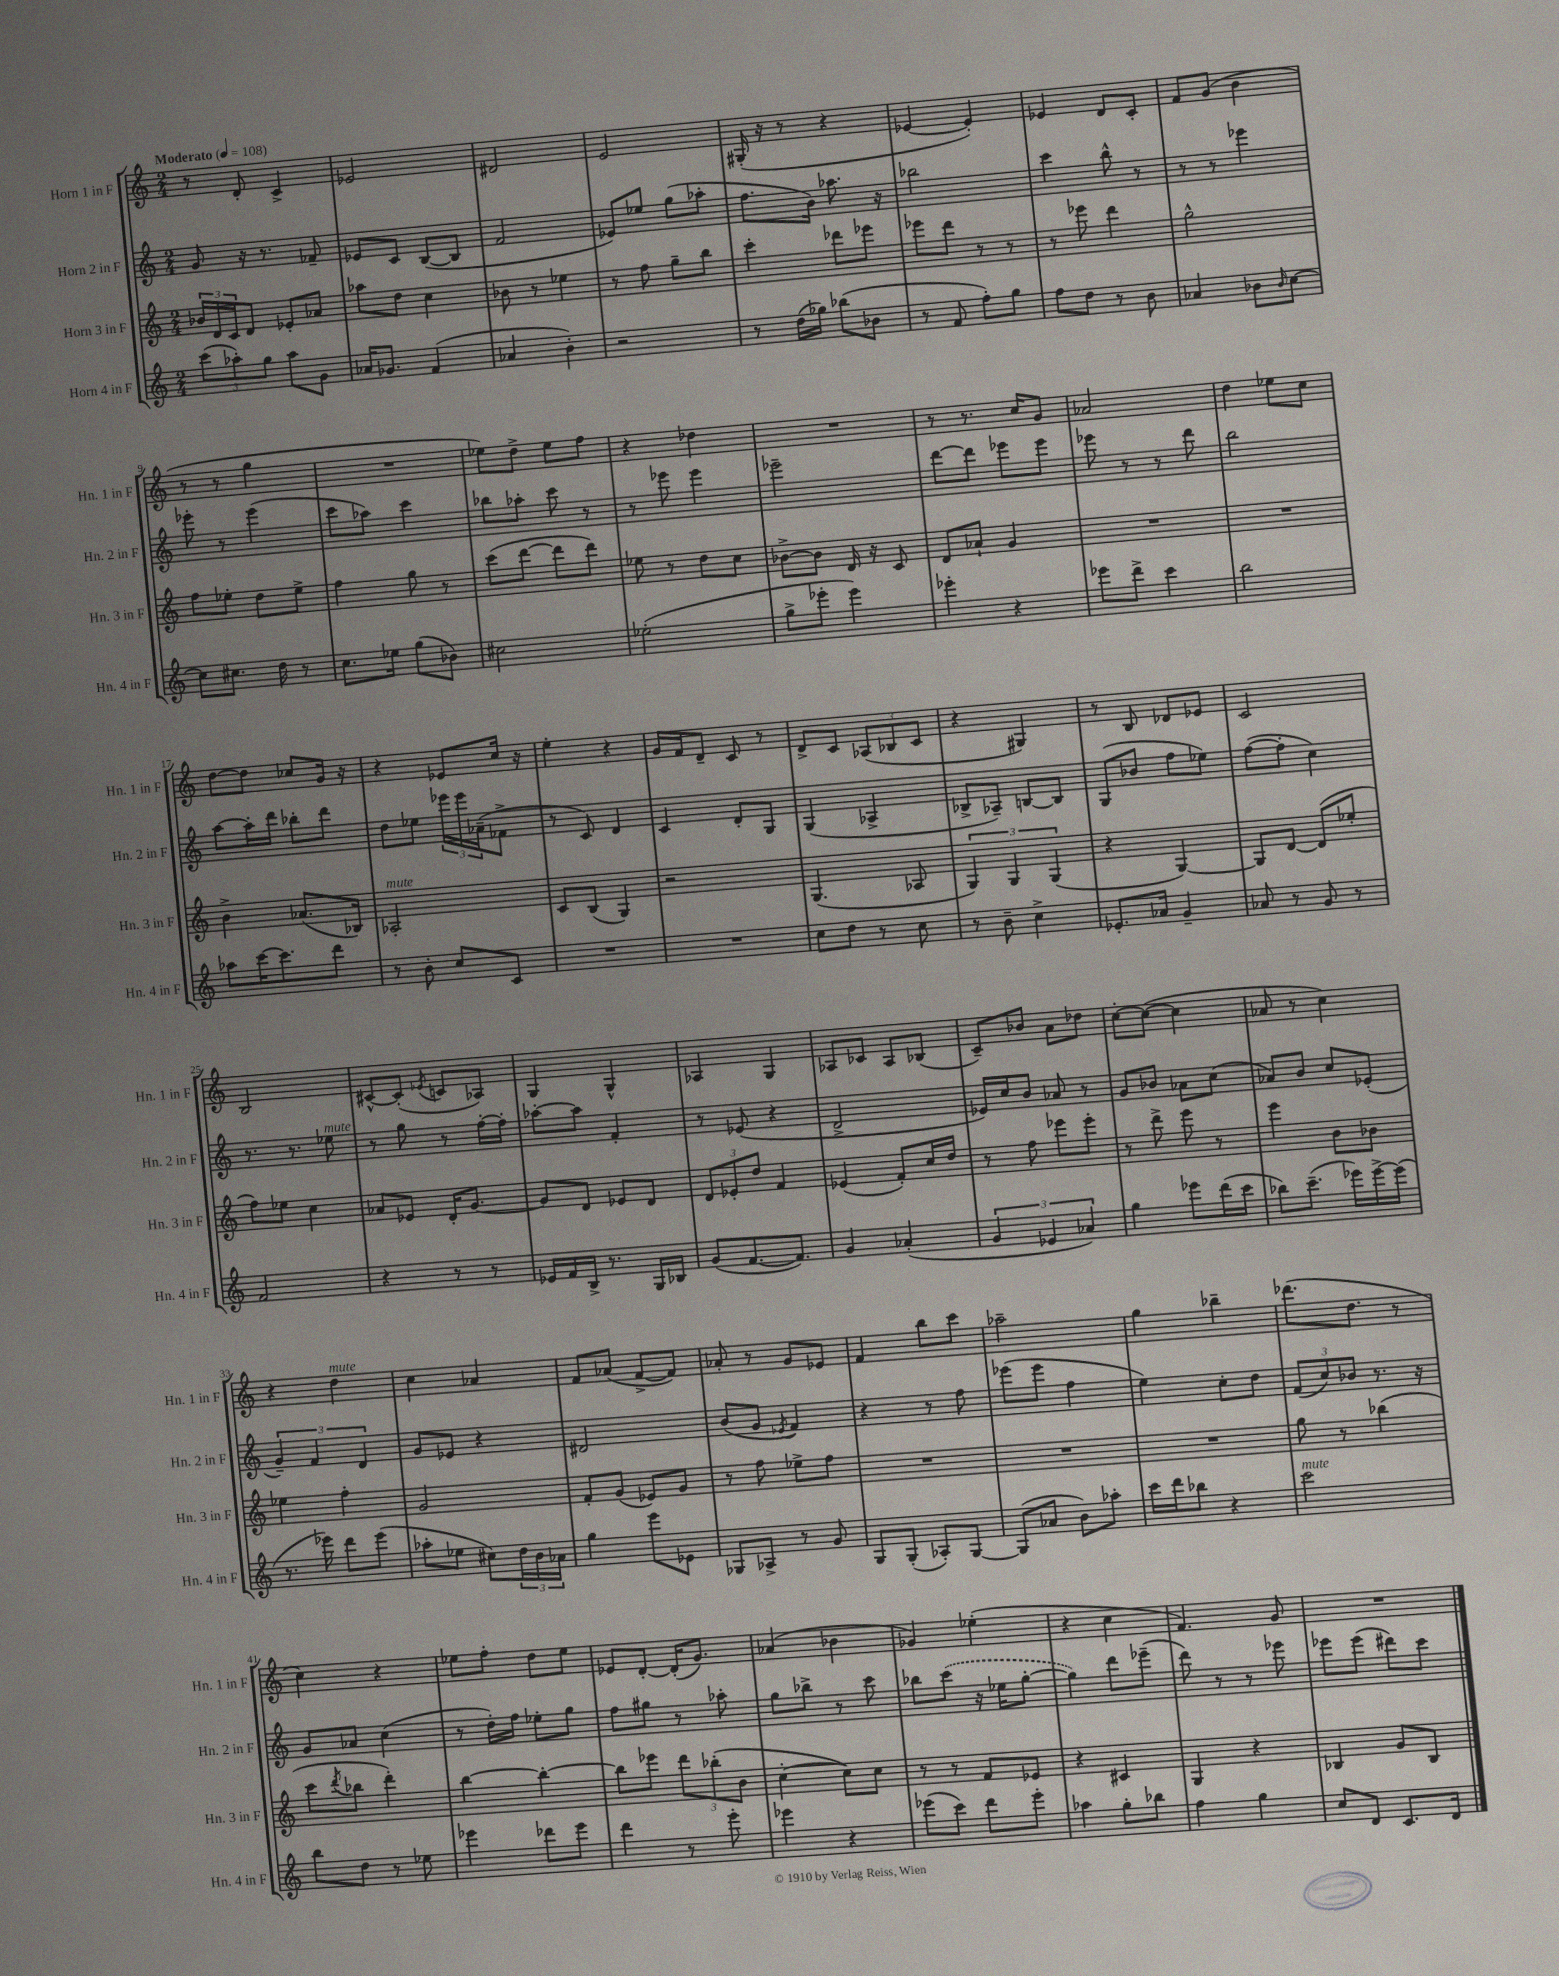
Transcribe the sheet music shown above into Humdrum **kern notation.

**kern	**kern	**kern	**kern
*staff4	*staff3	*staff2	*staff1
*clefG2	*clefG2	*clefG2	*clefG2
*k[]	*k[]	*k[]	*k[]
*M2/4	*M2/4	*M2/4	*M2/4
*MM108	*MM108	*MM108	*MM108
(12ccc	24b-	8g	8r
.	24d	.	.
12aa-')	24c	.	.
.	8d	16r	8d'
12gg	.	.	.
.	.	8.r	.
8aa-	8e-'	.	4c^
8g	8a-	8f-~	.
=	=	=	=
16a-	8aa-	8e-	2e-
8.g-	.	.	.
.	8dd	8c	.
(4f	4cc	([8B	.
.	.	8B]	.
=	=	=	=
4a-	8b-	2f	2d#
.	8r	.	.
4b')	4ee-	.	.
=	=	=	=
2r	8r	8e-)	2e
.	8ff	8ee-	.
.	8gg~	(8gg	.
.	8bb	8aa-'	.
=	=	=	=
8r	4ccc'	8.ff	(16G#'
.	.	.	16r
(16dd	.	.	8r
16gg-)	.	16b)	.
(8bb-	8ddd-	8.aa-	4r
8b-	8eee-	.	.
.	.	16r	.
=	=	=	=
8r	8eee-	2bb-	[4e-
8f	8ddd	.	.
8ff')	8r	.	4e-'])
8gg	8r	.	.
=	=	=	=
8ff	8r	4ccc	4e-
8dd	8eee-	.	.
8r	4ddd	8bb^^	8d
8b	.	8r	8c'
=	=	=	=
4a-	2gg^^	8r	8f
.	.	8r	(8g
8b-	.	4eee-	4b
16qqb-	.	.	.
[8cc	.	.	.
=	=	=	=
8cc]	8ff	8eee-'	8r
8.cc#	8ee-'	8r	8r
.	8dd	(4eee-	4gg
16dd	.	.	.
8r	8ee-^	.	.
=	=	=	=
8.cc	4ff	8ccc	2r
.	.	8aa-)	.
16ee-	.	.	.
(8gg	8gg	4ccc	.
8b-)	8r	.	.
=	=	=	=
2cc#	(8ccc	8bb-	8ee-)
.	[8ddd	8aa-'	8dd^
.	8ddd]	8ccc	8ee-
.	8ddd)	8r	8ff
=	=	=	=
(2ee-'	8ee-	8r	4r
.	8r	8eee-	.
.	8dd	4eee-	4dd-
.	8cc	.	.
=	=	=	=
8gg^	[8b-^	2eee-~	2r
8eee-'	8b-]	.	.
4eee-)	16d	.	.
.	16r	.	.
.	8c	.	.
=	=	=	=
4eee-'	8d	[8ddd	8r
.	8a-`	8ddd]	8.r
4r	4g	8eee-	.
.	.	.	16cc
.	.	8eee-	8g
=	=	=	=
8eee-	2r	8eee-	2a-
8ddd^	.	8r	.
4ccc	.	8r	.
.	.	8ddd	.
=	=	=	=
2bb	2r	2bb	4dd
.	.	.	8ee-
.	.	.	8cc
=	=	=	=
8aa-	4b^	[8aa	[8dd
[16ccc	.	16aa']	8dd]
8.ccc]	.	16ddd	.
.	(8.a-	8bb-'	8cc-
8ddd	.	8ddd	16g
.	16B-)	.	16r
=	=	=	=
8r	2A-'	8dd	4r
8b'	.	8ee-	.
8cc	.	24eee-	8e-
.	.	24eee-	.
.	.	(24a-~	.
8c	.	8f-^	16cc
.	.	.	16r
=	=	=	=
2r	8c	8r	4ee'
.	(8B	8c)	.
.	4G)	4d	4r
=	=	=	=
2r	2r	4c	16g
.	.	.	16f
.	.	.	8d~
.	.	8d'	8c
.	.	8G	8r
=	=	=	=
8cc	(4.G	(4G	8d^
8dd	.	.	8c
8r	.	4A-^	(12A-
.	.	.	12B-
8cc	8A-	.	.
.	.	.	12c
=	=	=	=
8r	6G)	8B-^	4r
8b~	.	8A-~)	.
.	6G	.	.
4cc^	.	[8B	4G#)
.	(6G	.	.
.	.	8B]	.
=	=	=	=
8.e-'	4r	(8G	8r
.	.	8b-	8B
16a-	.	.	.
4g~	[4G)	8ff	8d-
.	.	8ee-)	8e-
=	=	=	=
8a-	8G]	([8ff	2c
8r	[8d	8ff']	.
8g	(8d]	4cc)	.
8r	8ee-'	.	.
=	=	=	=
2f	8ff)	8.r	2B
.	8ee-	.	.
.	.	8.r	.
.	4cc	.	.
.	.	8ee-	.
=	=	=	=
4r	8a-	8r	[8c#^^
.	8e-	8gg	(8c#']
.	.	.	8qe-
8r	16d'	8r	8c
.	[8.g	.	.
8r	.	[16ff'	8A-)
.	.	16ff']	.
=	=	=	=
16e-	8g]	[8aa-'	4G
16f	.	.	.
16B^	8d	8aa-]	.
8.r	.	.	.
.	8e-	4f'	4G^^
16G	8d	.	.
16B-	.	.	.
=	=	=	=
(8g	12d	8r	4A-
.	12e-'	.	.
[8.f	.	(8e-	.
.	12dd	.	.
.	4f	4r	4G
8.f])	.	.	.
=	=	=	=
4g	(4e-	2d^	8A-
.	.	.	8c-
(4a-'	8f')	.	8A-
.	16cc	.	(8B-
.	16dd	.	.
=	=	=	=
6g	8r	16e-)	8c~)
.	.	16cc	.
.	8ff	8b	8b-
6e-	.	.	.
.	8eee-	8a-	8a
6a-)	.	.	.
.	8eee-'	8r	8dd-
=	=	=	=
4gg	8r	8g	[8cc'
.	8ddd^	8b-	(8cc_
8eee-	8eee	8a-	4cc]
(16ddd	8r	(8cc	.
16ccc	.	.	.
=	=	=	=
8bb-)	4eee	8a-)	8a-
(8.ccc~	.	8b	8r
.	8b	8cc	4cc)
16eee-)	.	.	.
[16eee-^	8b-	(8e-'	.
(16eee-]	.	.	.
=	=	=	=
8.r	4ee-	6g~)	4r
.	.	6f	.
16eee-)	.	.	.
8ddd	4ff'	.	4dd
.	.	6d	.
(8eee-	.	.	.
=	=	=	=
8aa-'	2g	8g	4cc
8ee-	.	8e-	.
8cc#)	.	4r	4a-
24dd	.	.	.
24b	.	.	.
24a-	.	.	.
=	=	=	=
4gg	8f'	2d#	8f
.	(8g	.	(8a-
8eee	8e-)	.	[8f^
8e-	8g	.	8f])
=	=	=	=
8G-	8r	(8b	8a-'
8A-^	8ff	8g	8r
.	.	8qe-	.
8r	8ee-^	4f)	8g
8g	8ff	.	8e-
=	=	=	=
8G	2r	4r	4f
(8G'	.	.	.
8A-')	.	8r	8bb
[8G	.	8ff	8ccc
=	=	=	=
(8G]	2r	(8eee-	2aa-~
8a-	.	8eee-	.
8b)	.	4ff	.
8aa-'	.	.	.
=	=	=	=
16ccc	2r	4ee)	4gg
16ddd	.	.	.
8bb-	.	.	.
4r	.	8cc'	4bb-~
.	.	8dd	.
=	=	=	=
2ccc	8gg	(12f	(8.ddd-
.	.	12cc)	.
.	8r	.	.
.	.	12b-	.
.	.	.	8.dd
.	(4bb-	8.r	.
.	.	.	8r
.	.	16r	.
=	=	=	=
8bb	8ccc	8g	4cc)
.	8qddd	.	.
8dd	8bb-	8a-	.
8r	4ddd')	(4cc	4r
8ee-	.	.	.
=	=	=	=
4eee-	[4bb	8r	8ee-
.	.	16dd')	8ff'
.	.	16ff	.
8ddd-	4bb'_	8ee-'	8dd
8eee-	.	8gg	8ee-
=	=	=	=
4ddd	8bb]	8ff	8e-
.	8eee-	8gg#	[8d'
8r	12ddd	8r	(16d']
.	.	.	8.g)
.	(12bb-'	.	.
8eee'	.	8aa-'	.
.	12b	.	.
=	=	=	=
4eee-	[4cc'	8gg	(4a-
.	.	8bb-^	.
4r	8cc])	8r	4b-
.	8cc	8ccc	.
=	=	=	=
(8eee-	8r	8bb-	4g-)
8ccc)	8r	(8ccc	.
8ddd	8f	16r	(4ee-'
.	.	16ee-	.
8eee-'	8e-	[8gg'	.
=	=	=	=
4aa-	4r	4gg])	4r
8gg'	4c#	8ddd	4cc
8bb-	.	(8eee-~	.
=	=	=	=
4ff	4G	8ddd)	4.f)
.	.	8r	.
4gg	4r	8r	.
.	.	8eee-	8g
=	=	=	=
8cc	4B-	8eee-	2r
8d	.	(8eee-	.
8.c	8g	8ddd#)	.
.	8B-	8ccc	.
16d	.	.	.
==	==	==	==
*-	*-	*-	*-
